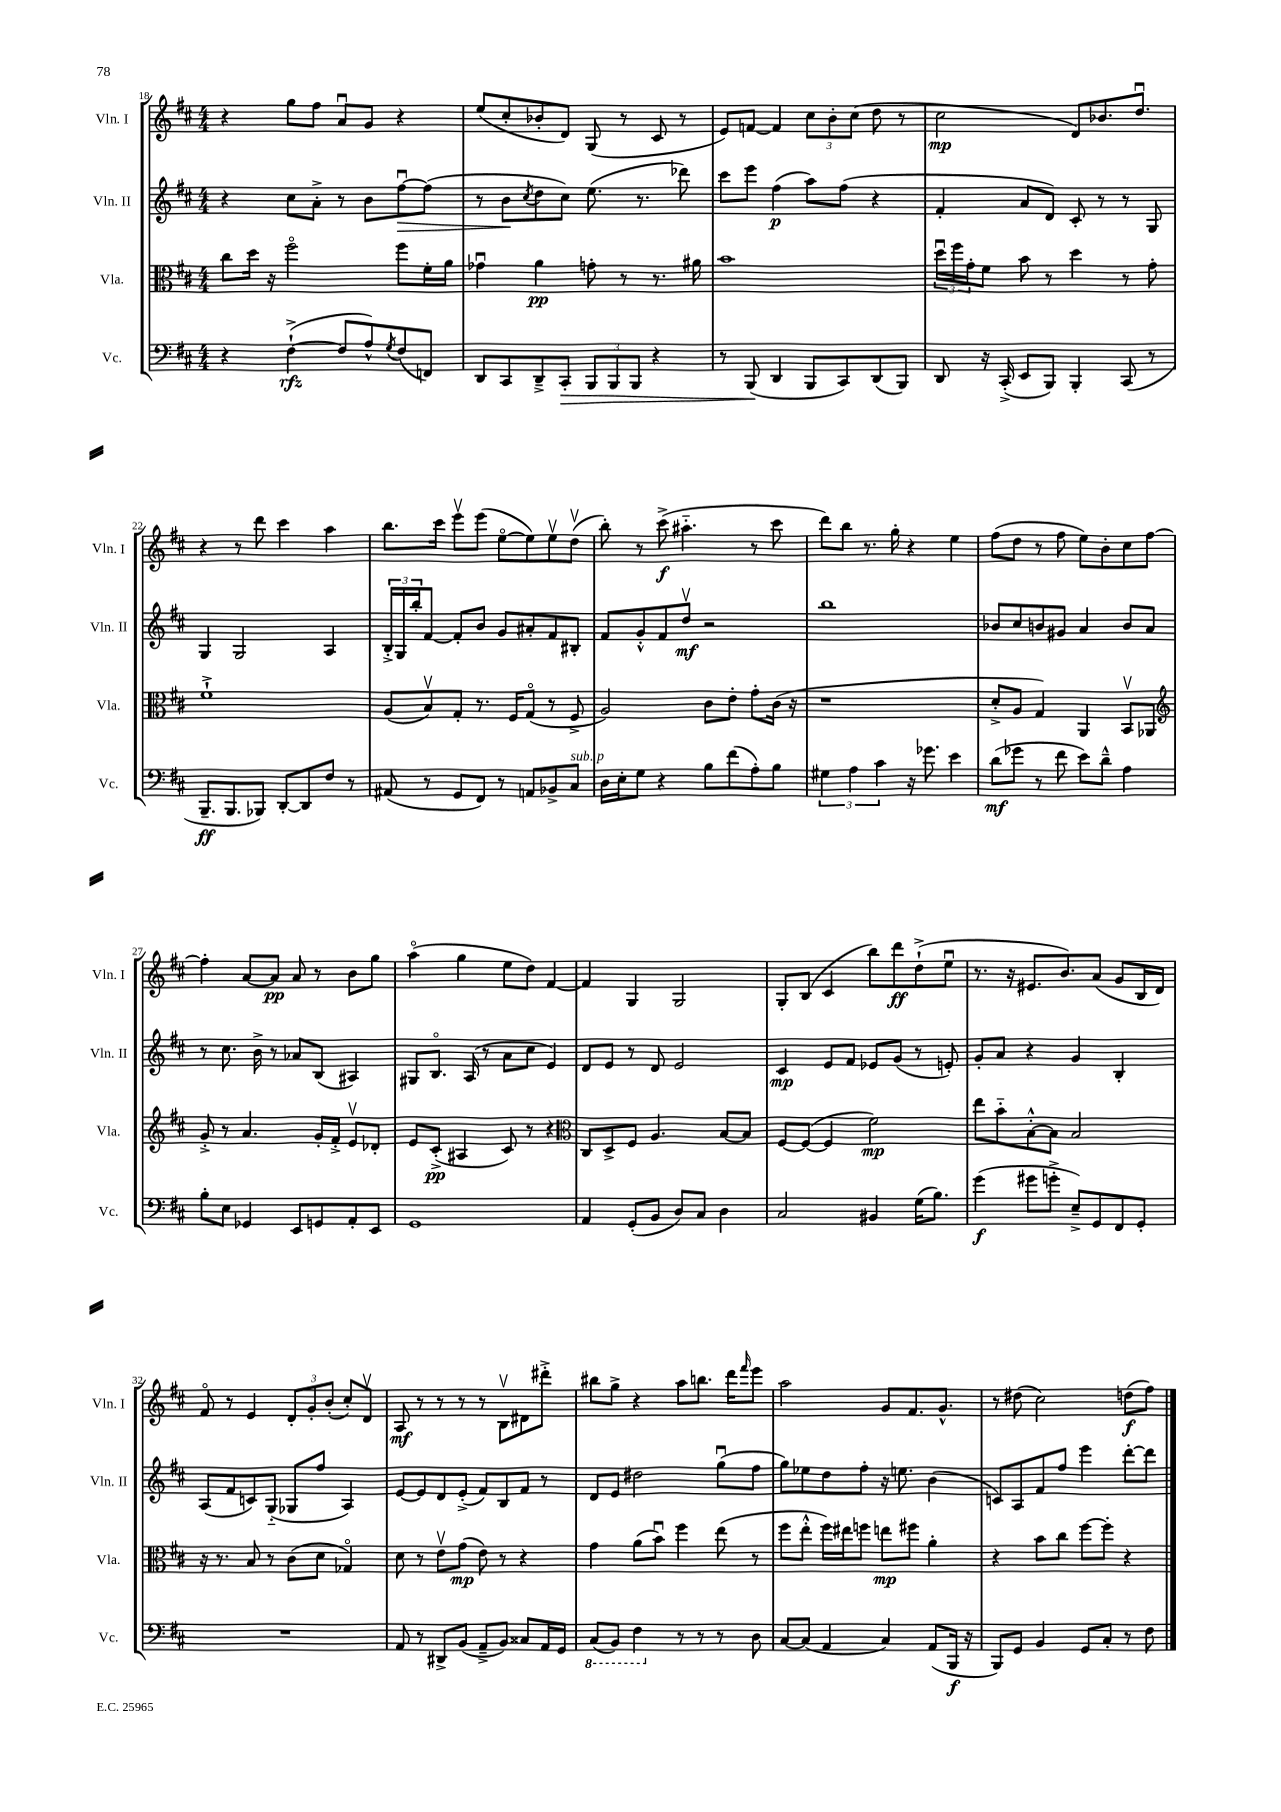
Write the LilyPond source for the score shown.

<<
\new StaffGroup <<
\new Staff = "s0" \with { instrumentName = "Vln. I" shortInstrumentName = "Vln. I" } {
    \clef treble \key d \major \numericTimeSignature \time 4/4
    r4 g''8 fis''8 a'8\downbow g'8 r4 |
    e''8( cis''8-. bes'8-. d'8) g8( r8 cis'8 r8 |
    e'8) f'8~ f'4 \tuplet 3/2 { cis''8 b'8-. cis''8( } d''8 r8 |
    cis''2\mp d'8) bes'8. d''8.\downbow |
    r4 r8 d'''8 cis'''4 a''4 |
    b''8. cis'''16 e'''8\upbow e'''8( e''8~\flageolet e''8) e''8\upbow d''8\upbow( |
    b''8-.) r8 cis'''8->\f( ais''4.-_ r8 cis'''8 |
    d'''8) b''8 r8. g''16-. r4 e''4 |
    fis''8( d''8 r8 fis''8 e''8) b'8-. cis''8 fis''8~ |
    fis''4-. a'8~ a'8\pp a'8 r8 b'8 g''8 |
    a''4\flageolet( g''4 e''8 d''8) fis'4~ |
    fis'4 g4 g2 |
    g8-. b8( cis'4 b''8) d'''8\ff d''8-!->( e''8\downbow |
    r8. r16 eis'8. b'8.) a'8( g'8 b16 d'16) |
    fis'8\flageolet r8 e'4 \tuplet 3/2 { d'8-. g'8-. b'8-.( } cis''8-.) d'8\upbow |
    a8\mf r8 r8 r8 r8 b8\upbow dis'8 dis'''8-.-> |
    bis''8 g''8-> r4 a''8 b''8. d'''16 \grace { fis'''16 } e'''8 |
    a''2 g'8 fis'8. g'8.-^ |
    r8 dis''8( cis''2) d''8\f( fis''8) \bar "|." |
}
\new Staff = "s1" \with { instrumentName = "Vln. II" shortInstrumentName = "Vln. II" } {
    \clef treble \key d \major \numericTimeSignature \time 4/4
    r4 cis''8 a'8-.-> r8 b'8 fis''8~\downbow\> fis''8( |
    r8 b'8\! \acciaccatura { cis''8 } d''8 cis''8) e''8.( r8. des'''8) |
    cis'''8 e'''8 fis''4\p( a''8) fis''8( r4 |
    fis'4-. a'8 d'8) cis'8-. r8 r8 g8 |
    g4 g2 a4 |
    \tuplet 3/2 { b16-.-> g16 b''16-. } fis'8~ fis'8-. b'8 g'8 ais'8-. fis'8 bis8-. |
    fis'8 g'8-.-^ fis'8 d''8\upbow\mf r2 |
    b''1 |
    bes'8 cis''8 b'8 gis'8 a'4 b'8 a'8 |
    r8 cis''8. b'16-> r8 aes'8 b8( ais4) |
    gis8 b8.\flageolet a16( r8 a'8 cis''8 e'4) |
    d'8 e'8 r8 d'8 e'2 |
    cis'4\mp e'8 fis'8 ees'8 g'8( r8 e'8-.) |
    g'8-. a'8 r4 g'4 b4-. |
    a8( fis'8 c'8) g8-_( ges8 fis''8 a4) |
    e'8~ e'8 d'8 e'8-.->( fis'8) b8 fis'8 r8 |
    d'8 e'8 dis''2 g''8\downbow( fis''8 |
    g''8) ees''8 d''8 fis''8-. r16 e''8. b'4( |
    c'8) a8 fis'8 fis''8 e'''4 d'''8~-. d'''8 \bar "|." |
}
\new Staff = "s2" \with { instrumentName = "Vla." shortInstrumentName = "Vla." } {
    \clef alto \key d \major \numericTimeSignature \time 4/4
    cis''8 d''16 r16 fis''2\flageolet fis''8 fis'16-. a'16 |
    ges'4\downbow a'4\pp g'8-. r8 r8. ais'16 |
    b'1 |
    \tuplet 3/2 { d''16\downbow fis''16 g'16-. } fis'8 b'8 r8 d''4 r8 g'8-. |
    fis'1-!-> |
    a8( b8\upbow) g8-. r8. fis16 g8\flageolet( r8 fis8-> |
    a2) cis'8 e'8-. g'8-. cis'16( r16 |
    r1 |
    d'8-.-> a8 g4) a,4 b,8\upbow aes,8 |
    \clef treble g'8-.-> r8 a'4. g'16-. fis'16-.-> e'8\upbow des'8-. |
    e'8 cis'8-.->\pp( ais4 cis'8) r8 r4 |
    \clef alto cis8 d8-> fis8 a4. b8~ b8 |
    fis8~ fis8~( fis4 fis'2\mp) |
    e''8 b'8-_ b8~-.-^ b8 b2 |
    r16 r8. b8 r8 cis'8( d'8 ges4\flageolet) |
    d'8 r8 e'8\upbow g'8\mp( e'8) r8 r4 |
    g'4 a'8( b'8\downbow) fis''4 e''8( r8 |
    fis''8 e''8-.-^ fis''16) eis''16 f''8 e''8\mp fis''8 a'4-. |
    r4 b'8 cis''8 fis''8~ fis''8-. r4 \bar "|." |
}
\new Staff = "s3" \with { instrumentName = "Vc." shortInstrumentName = "Vc." } {
    \clef bass \key d \major \numericTimeSignature \time 4/4
    r4 fis4~-!->\rfz( fis8 a8-^) \acciaccatura { g8 } fis8( f,8) |
    d,8 cis,8 d,8---> cis,8-.\> \tuplet 3/2 { b,,8 b,,8 b,,8 } r4 |
    r8 b,,8\!( d,4 b,,8 cis,8) d,8( b,,8) |
    d,8 r16 cis,16-.->( e,8 b,,8) b,,4-. cis,8( r8 |
    b,,8.--\ff b,,8. bes,,8) d,8~-. d,8 fis8 r8 |
    ais,8( r8 g,8 fis,8) r8 a,8 bes,8-> cis8^\markup { \italic "sub. p" } |
    d16 e16-. g8 r4 b8 fis'8( a8-.) b8 |
    \tuplet 3/2 { gis4 a4 cis'4 } r16 ges'8. e'4 |
    d'8\mf( ges'8 r8 fis'8 e'8) d'8---^ a4 |
    b8-. e8 ges,4 e,8 g,8 a,8-. e,8 |
    g,1 |
    a,4 g,8-.( b,8 d8) cis8 d4 |
    cis2 bis,4 g16( b8.) |
    g'4\f( gis'8 g'8-.-> e8--->) g,8 fis,8 g,8-. |
    R1 |
    a,8 r8 dis,8-> b,8( a,8---> b,8) cisis8 a,16 g,16 |
    \ottava #-1 cis,8( b,,8) fis,4 \ottava #0 r8 r8 r8 d8 |
    cis8~ cis8( a,4 cis4) a,8( b,,16\f r16 |
    b,,8) g,8 b,4 g,8 cis8-. r8 fis8 \bar "|." |
}
>>
>>
\layout { \context { \Score currentBarNumber = #18 } }
